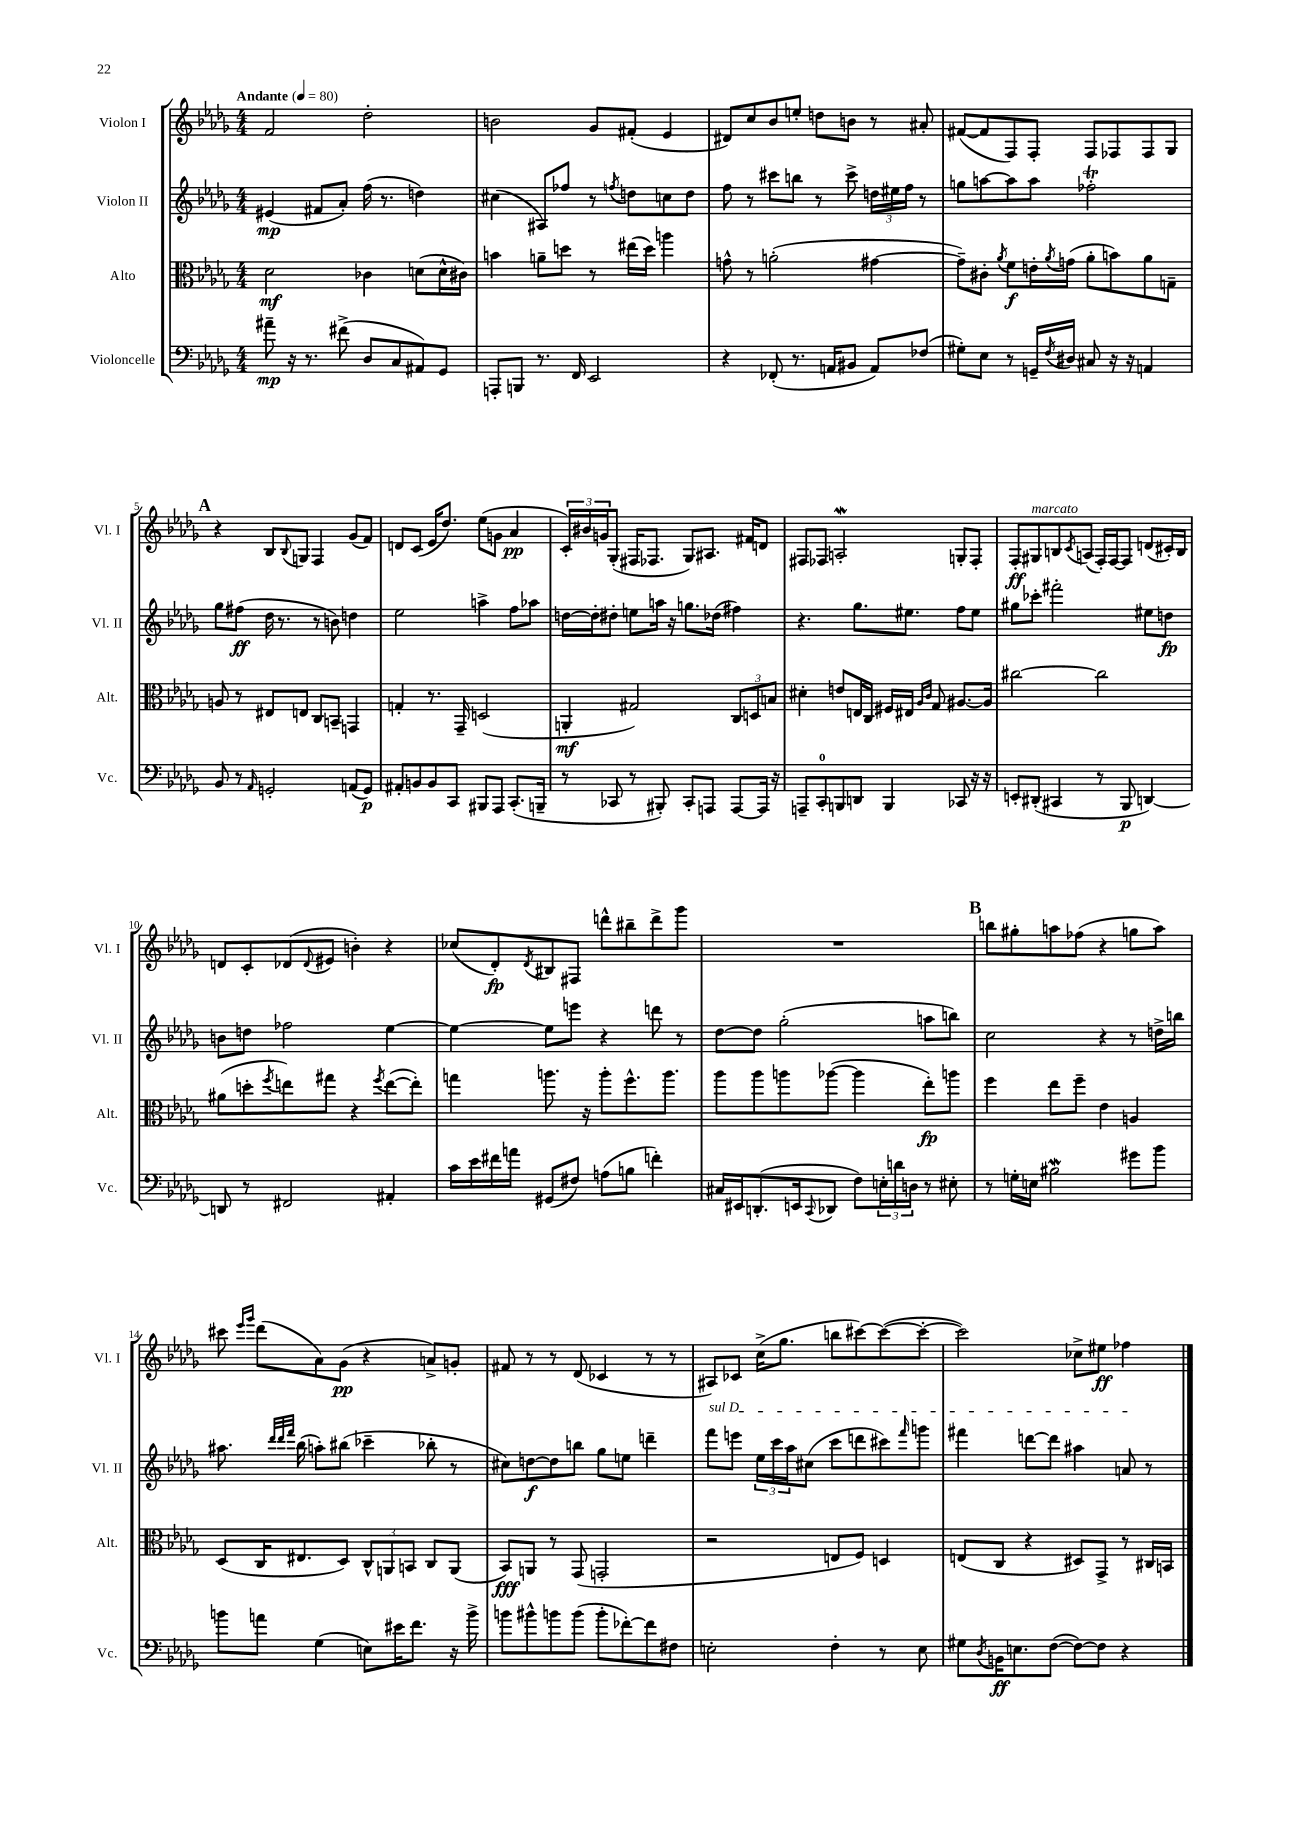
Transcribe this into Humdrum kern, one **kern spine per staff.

**kern	**kern	**kern	**kern
*staff4	*staff3	*staff2	*staff1
*clefF4	*clefC3	*clefG2	*clefG2
*k[b-e-a-d-g-]	*k[b-e-a-d-g-]	*k[b-e-a-d-g-]	*k[b-e-a-d-g-]
*M4/4	*M4/4	*M4/4	*M4/4
*MM80	*MM80	*MM80	*MM80
8a#~\	2d-\	(4e#/	2f/
16r	.	.	.
8.r	.	.	.
.	.	8f#/L	.
(8f#^\	.	8a-'/J)	.
8D-/L	4c-\	(16ff\	2dd-'\
.	.	8.r	.
8C/	.	.	.
8AA#/)	(8d\L	4dd\)	.
8GG-/J	16d^^\L	.	.
.	16c#\JJ)	.	.
=	=	=	=
8AAA'/L	4b\	(4cc#\	2b\
8BBB/J	.	.	.
8.r	8a~\L	8A#/L)	.
.	8dd\J	8ff-/J	.
16FF/	.	.	.
2EE-/	8r	8r	8g-/L
.	.	8qff/	.
.	(16ee#\LL	8dd\L	(8f#'/J
.	16dd\JJ)	.	.
.	4aa\	8cc\	4e-/
.	.	8dd\J	.
=	=	=	=
4r	8g^^\	8ff\	8d#/L)
.	8r	8r	8cc/
(8FF-'/	(2a'\	8ccc#\L	8b-/
8.r	.	8bb\J	8ee'/J
.	.	8r	8dd\L
16AA/LK	.	.	.
8BB#/J	.	8ccc#^\	8b\J
8AA/L)	[4g#\	24dd\LL	8r
.	.	24ee#\	.
.	.	24ff\JJ	.
(8F-/J	.	8r	8a#'/
=	=	=	=
8G#'\L)	8g#~\]L)	8gg\L	([8f#/L
8E-\J	8c#'\J	[8aa\	8f#/]
.	8qa-/	.	.
8r	8f\L	8aa\]	8F/)
16GG~/LL	16e'\L	8aa\J	8F'/J
8qF/	8qa-/	.	.
16D#/JJ	(16g\JJ	.	.
8C#/	8a-'\L	2ff-'\	8F/L
16r	8b\)	.	8F-/
16r	.	.	.
4AA/	8a-\	.	8F-/
.	8G~\J	.	8G-/J
=	=	=	=
8BB-/	8A/	8gg-\L	4r
8r	8r	(8ff#\J	.
16qqAA-/	.	.	.
2GG'/	8E#/L	16dd-\	8B-/L
.	.	8.r	.
.	.	.	8qqB-/
.	8E/J	.	8G/J
.	8C/L	8r	4F/
.	8BB~/J	8b\)	.
(8AA/L	4GG/	4dd\	(8g-/L
8GG/J)	.	.	8f/J)
=	=	=	=
8AA#'/L	4G'/	2ee-\	8d/L
8BB/	.	.	(8c/J
8BB/	8.r	.	16e-/LK
.	.	.	8.dd-/J)
8CC/J	.	.	.
.	16GG-~/	.	.
8BBB#/L	(2D/	4aa^\	(8ee-\L
8AAA-/J	.	.	8g\J
(8.CC'/L	.	8ff\L	4a-/
.	.	8aa-\J	.
16BBB~/Jk	.	.	.
=	=	=	=
8r	4AA'/	[16dd\LL	24c'/LL)
.	.	.	24b#/
.	.	16dd'\]J	.
.	.	.	24g/J
8CC-/	.	8dd#'\J	(8G-'/J
8r	2G#/)	8ee\L	16F#/LK
.	.	.	8.F-/J
8BBB#'/)	.	16aa\Jk	.
.	.	16r	.
8CC-'/L	.	8.gg\L	8G-/L)
8AAA/J	.	.	8.A#/J
.	.	(16dd-\Jk	.
[8AAA/L	12C/L	4ff#\)	.
.	.	.	16f#/LK
.	12D/	.	.
16AAA/]Jk	.	.	8d/J
.	12B/J	.	.
16r	.	.	.
=	=	=	=
8AAA~/L	4d#'\	4.r	8F#/L
8CC'/	.	.	8F-/J
8BBB/	8e/L	.	2A'/
8DD/J	16E/L	8.gg-\L	.
.	16C/JJ	.	.
4BBB/	16F#/LL	.	.
.	16E#/JJ	8.ee#\J	.
.	16qqA-/LL	.	.
.	16qqc/JJ	.	.
.	8G-/	.	.
8CC-/	[8.A#/L	8ff\L	8G'/L
16r	.	8ee#\J	8F-'/J
16r	16A#/]Jk	.	.
=	=	=	=
8EE'/L	[2cc#\	8gg#\L	8F'/L
(8DD#'/J	.	8ccc-'\J	8G#/
4CC#/	.	2fff#'\	8B/
.	.	.	8qc/
.	.	.	(8A/J
8r	2cc#\]	.	16F'/LL)
.	.	.	[16F/J
8BBB-/	.	.	8F/]J
[4DD/)	.	8ee#\L	(8d/L
.	.	8dd\J	16c#'/L)
.	.	.	16B/JJ
=	=	=	=
8DD/]	(8a#\L	8b\L	8d/L
8r	8dd'\	8dd\J	8c'/
.	8qff/	.	.
2FF#/	8ee\)	2ff-\	(8d-/
.	.	.	8qqd-/
.	8gg#\J	.	8e#/J
.	4r	.	4b'\)
.	8qff/	.	.
4AA#'/	([8ee\L	[4ee-\	4r
.	8ee'\]J)	.	.
=	=	=	=
16c\LL	4gg\	4ee-\_	(8cc-/L
16e-\	.	.	.
16f#\	.	.	8d-'/)
16a\JJ	.	.	.
.	.	.	8qd-/
(8GG#/L	8.aa\	8ee-\]L	8B#/
8F#/J)	.	8eee\J	8F#/J
.	16r	.	.
(8A\L	8aa'\L	4r	8ddd^^\L
8B\J	8.ff^^\	.	8bb#~\
4f'\)	.	8ddd\	8ddd^\
.	8.aa\J	.	.
.	.	8r	8ggg-\J
=	=	=	=
16C#/LL	8aa-\L	[8dd-\L	1r
16EE#/J	.	.	.
(8.DD'/	8aa-\	8dd-\]J	.
.	8aa\	(2gg-'\	.
16EE/k	.	.	.
8qqCC/	.	.	.
8DD-/J	([8aa-\J	.	.
8F\L)	4aa-\]	.	.
24E'\L	.	.	.
24d\	.	.	.
24D\JJ	.	.	.
8r	8ee-'\L)	8aa\L	.
8E#'\	8aa\J	8bb\J)	.
=	=	=	=
8r	4ff\	2cc\	8bb\L
16G'\LL	.	.	8gg#'\
16E\JJ	.	.	.
2B#\	8ee-\L	.	8aa\
.	8ff~\J	.	(8ff-\J
.	4e-\	4r	4r
8g#\L	4A/	8r	8gg\L
8b-\J	.	16dd^\LL	8aa\J)
.	.	16bb\JJ	.
=	=	=	=
8b\L	(8D-/L	8.aa#\	8ccc#\
.	.	.	16qqeee-/LL
.	.	.	16qqggg-/JJ
8a\J	16C/K	.	(8ddd-\L
.	.	32qqddd-/LLL	.
.	.	32qqddd-/	.
.	.	32qqfff/JJJ	.
.	8.E#/	(16bb-\	.
(4G-\	.	8aa'\L)	8a-\)
.	8D-/J)	(8bb#\J	(8g-\J
8E\L)	12C^^/L	4ccc-~\	4r
.	12AA/	.	.
16e#\K	.	.	.
.	12BB/J	.	.
8.f\J	.	.	.
.	8C/L	8bb-'\	8a^/L)
16r	(8AA/J	8r	8g'/J
16b^\	.	.	.
=	=	=	=
8b\L	8BB-/L)	8cc#\L)	8f#/
8b#^^\	8AA/J	[8dd\	8r
8b\	8r	8dd\]	8r
(8b\J	(8GG-/	8bb\J	(8d-/
8b'\L	2GG'/	8gg-\L	4c-/
[8f-'\)	.	8ee\J	.
8f-\]	.	4ddd~\	8r
8F#\J	.	.	8r
=	=	=	=
2E'\	2r	8fff\L	8A#/L)
.	.	8eee\J	8c-/J
.	.	24ee-\LL	(16cc^\LK
.	.	24ccc\	.
.	.	.	8.gg-\J
.	.	24aa-\J	.
.	.	(8cc#\J	.
4F'\	8E/L	8ccc\L	8bb\L
.	8F/J)	8ddd\	[8ccc#\)
8r	4D/	8ccc#\)	(8ccc#\_
.	.	16qqfff/	.
8E\	.	8ggg\J	8ccc#'\_J
=	=	=	=
8G#\L	(8E/L	4fff#\	2ccc#\])
8qD-/	.	.	.
16BB\K	8C/J	.	.
8.E\	.	.	.
.	4r	[8ddd\L	.
([8F\J	.	8ddd\]J	.
8F\_L)	8D#/L)	4aa#\	8cc-^\L
8F\]J	8GG-^/J	.	8ee#\J
4r	8r	8a/	4ff-\
.	16C#/LL	8r	.
.	16BB/JJ	.	.
==	==	==	==
*-	*-	*-	*-
